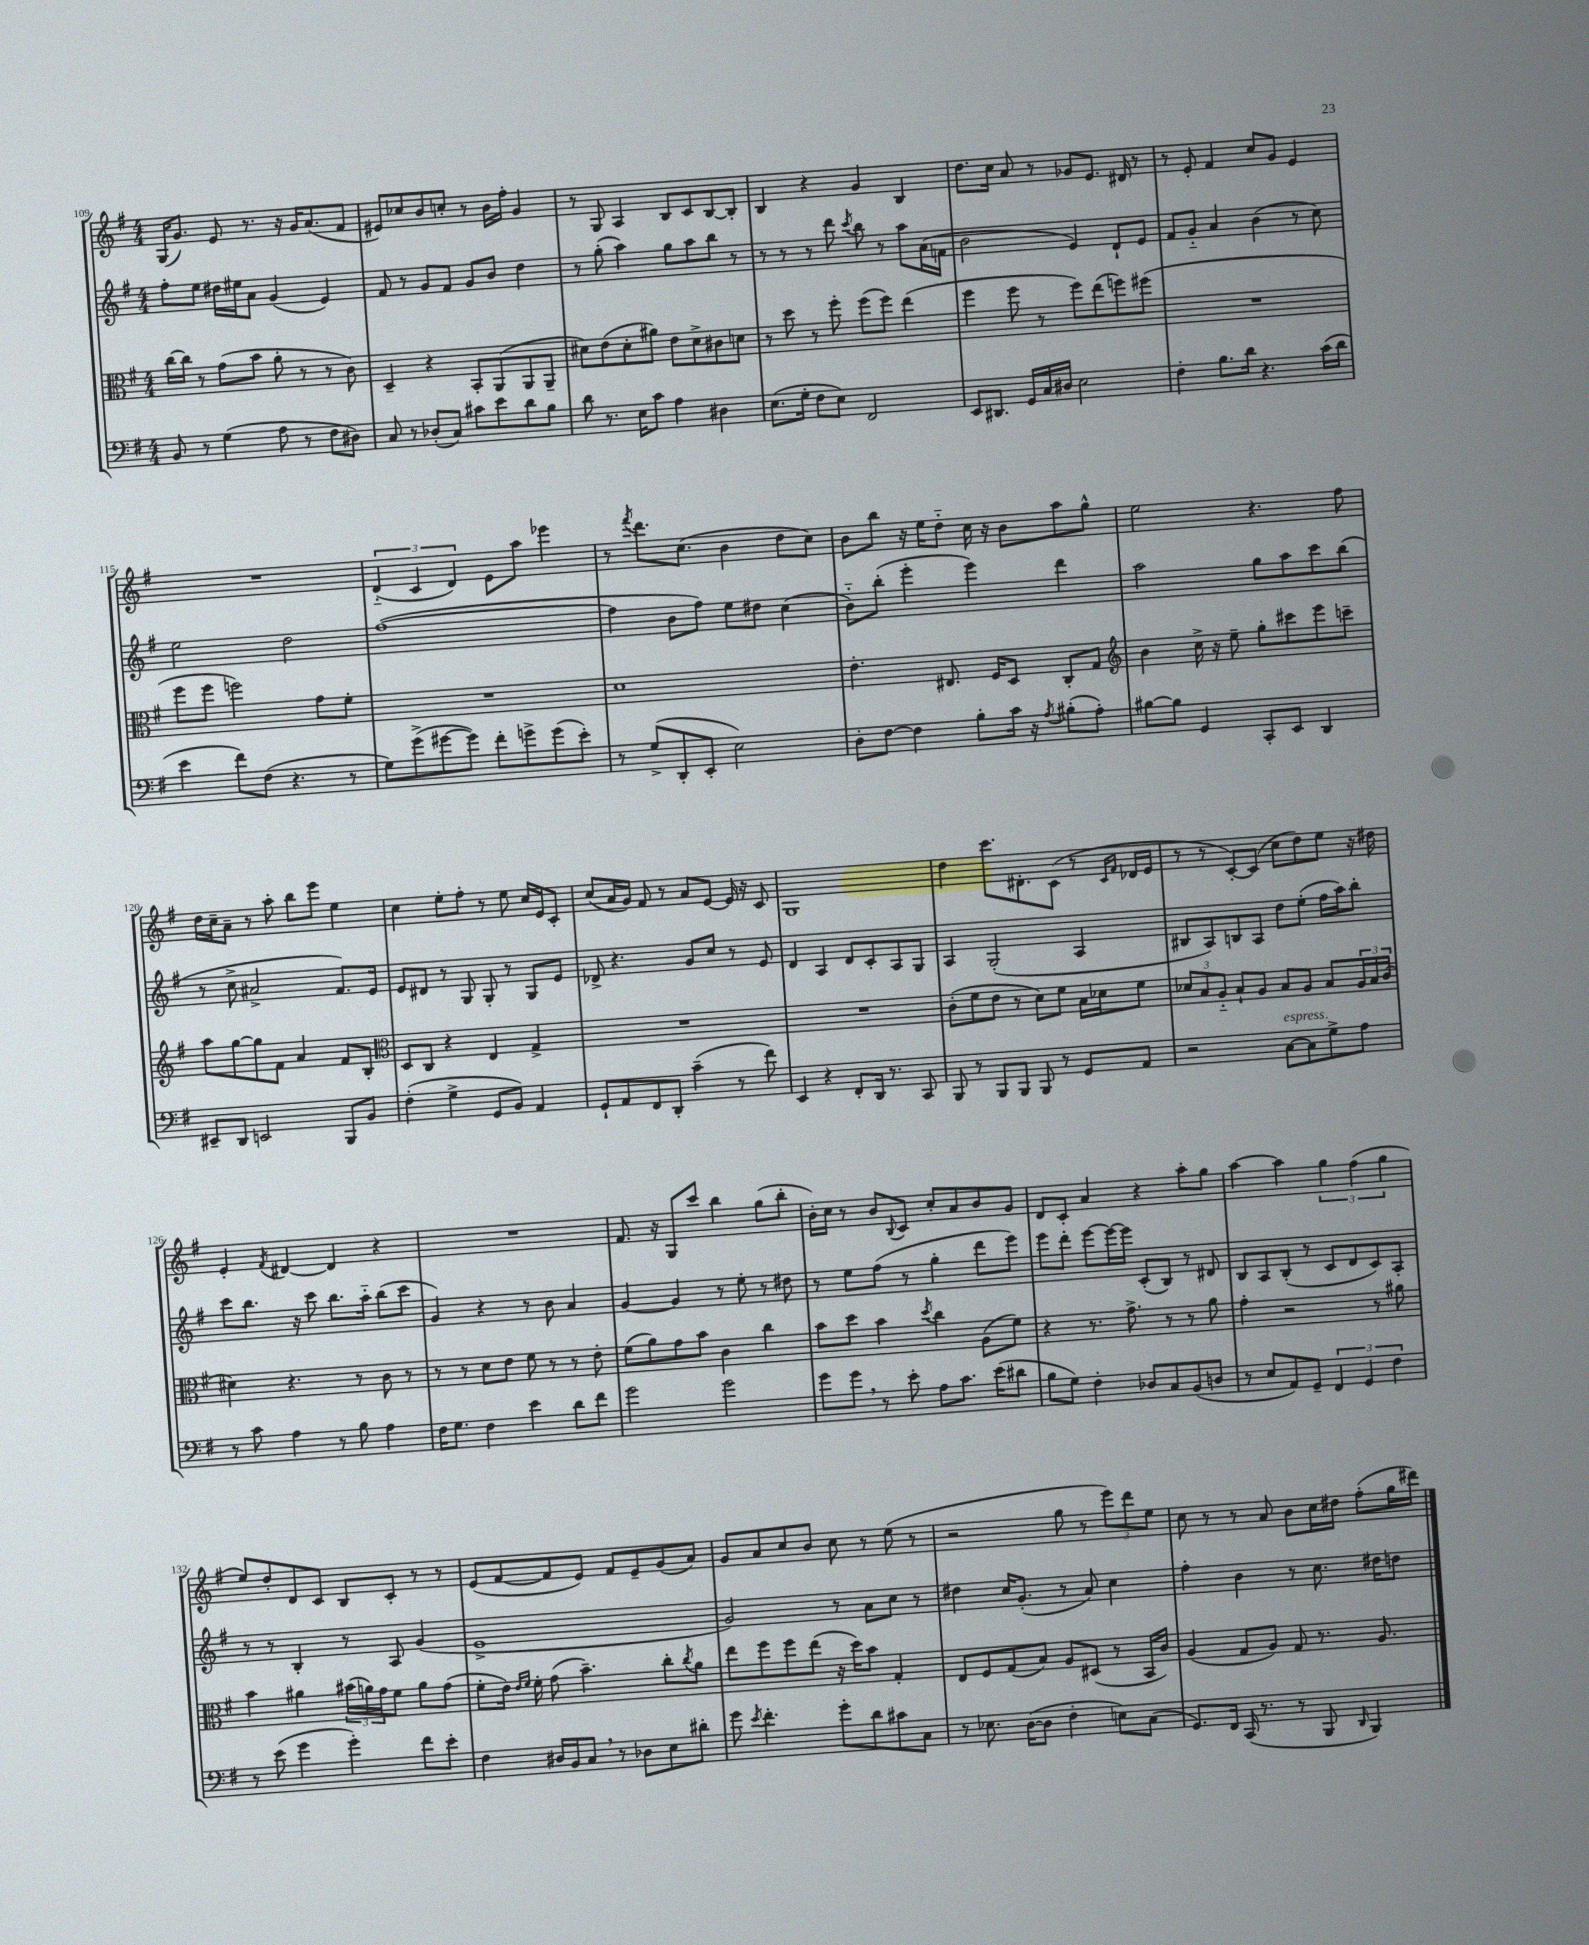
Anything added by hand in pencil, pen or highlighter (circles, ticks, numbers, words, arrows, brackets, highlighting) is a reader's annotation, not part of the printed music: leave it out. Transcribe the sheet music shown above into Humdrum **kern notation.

**kern	**kern	**kern	**kern
*staff4	*staff3	*staff2	*staff1
*clefF4	*clefC3	*clefG2	*clefG2
*k[f#]	*k[f#]	*k[f#]	*k[f#]
*M4/4	*M4/4	*M4/4	*M4/4
8BB/	[16cc\LL	8ff#'\L	(16G/LK
.	16cc\]JJ	.	8.g/J)
8r	8r	8ee\J	.
(4G\	(8g\L	16dd#\LL	8e/
.	.	16ee#\J	.
.	8b\J	8a\J	8.r
8A\	8a'\	(4g/	.
.	.	.	16r
8r	8r	.	16g/LK
.	.	.	(8.a/
8F#\L	8r	4e/)	.
8D#\J)	8c\)	.	8f#/J
=	=	=	=
8C/	4D~/	8f#/	8e#/L)
8r	.	8r	8cc-/
(8D-'/L	4r	8g/L	8b/
8C/J)	.	8f#/J	8cc'/J
8c#\L	8BB'/L	8g/L	8r
8e\	(8AA/	8b/J	16b\LL
.	.	.	16ff#'\JJ
8d\	8AA/	4dd\	4g/
8B\J	8AA~/J	.	.
=	=	=	=
8d\	8d#\L)	8r	8r
8.r	(8e\	(8gg'\	8G/
.	8d#'\	4aa\)	4A/
16E\LK	.	.	.
8c\J	8a#\J)	.	.
4A\	8e\L	8gg\L	8B/L
.	8d#^\	8aa\	8c/
4D#\	8c#\	8bb\J	[8B/
.	8d\J	8r	8B'/]J
=	=	=	=
(8.E\L	8r	8r	4B/
.	8dd\	8r	.
16G'\Jk	.	.	.
8F#\L	8r	8r	4r
8E\J)	8ff#'\	8ddd\	.
.	.	8qccc/	.
2FF#/	(8ff#\L	8bb\	4g/
.	8ff#\J)	8r	.
.	(4ee\	8aa\L	4B/
.	.	(16a\L	.
.	.	16f\JJ	.
=	=	=	=
8EE/L	4ff#\	2b\	8.dd\L
8.DD#/J	.	.	.
.	.	.	16cc\Jk
.	8ff#\	.	8a/
16GG/LL	.	.	.
16C/	8r	.	8r
16D#/JJ	.	.	.
2E\	8ff#\L)	4e/)	8g-/L
.	(8ee\	.	8.e/J
.	8ff\)	8d`/L	.
.	.	.	16d#/
.	(8ff#\J	8e/J	8r
=	=	=	=
4F#'\	1r	8f#/L	8r
.	.	8g'~/J	8e'/
8.B\L	.	4a/	4f#/
16d\Jk	.	.	.
4.r	.	(4b\	8cc/L
.	.	.	8g/J
.	.	8r	4e/
(16c\LL	.	8cc\)	.
16d\JJ	.	.	.
=	=	=	=
4e\	8ff#\L	2ee\	1r
.	8ff#\J	.	.
8f#\L)	2ff\)	.	.
(8F#\J	.	.	.
4.r	.	2dd\	.
.	8g\L	.	.
8r	8f#'\J	.	.
=	=	=	=
8G\L)	1r	([1ff#	(6d'~/
(8g^\	.	.	.
.	.	.	6c/
[8g#\	.	.	.
.	.	.	6d/)
8g#\]J)	.	.	.
8f#'\L	.	.	8e\L
8g^\	.	.	8aa\J
(8g\	.	.	4eee-\
8e'\J)	.	.	.
=	=	=	=
8r	1d	4ff#\]	8r
.	.	.	8qfff#/
(8G^/L	.	.	8.ddd\L
8DD'/	.	8b\L	.
.	.	.	(8.cc\J
8EE'/J	.	8ff#\J)	.
2E\)	.	8ee\L	4b\
.	.	8dd#\J	.
.	.	(4cc\	8dd\L
.	.	.	8cc\J)
=	=	=	=
8D'\L	4.e'\	8b'~\L)	8b\L
[8F#\J	.	(8bb'\J	8bb\J
4F#\]	.	4eee'\	16r
.	.	.	16ee\LK
.	8.E#/	.	8dd'~\J
8B'\L	.	4eee\)	16cc\
.	16F#/LK	.	16r
16c\Jk	8D/J	.	8b\L
16r	.	.	.
8qA/	.	.	.
(8B#'\L	8C'/L	4ddd\	8aa\
8A'\J)	8G/J	.	8gg^^\J
=	=	=	=
*	*clefG2	*	*
[8B#\L	4b\	2aa\	2ee\
8B#\]J	.	.	.
4GG/	16cc^\	.	.
.	16r	.	.
.	8ee~\	.	.
8CC'/L	8gg'\L	8gg\L	4.r
8EE/J	8ccc#\	8aa\	.
4DD/	8eee\	8ccc\	.
.	8ccc~\J	(8bb\J	8ff#\
=	=	=	=
8EE#~/L	8aa\L	8r	16dd\LL
.	.	.	16cc~\J
8DD/J	[8gg\	8cc^\	8a~\J
2EE/	8gg\]	2a#^/	8r
.	8f#\J	.	8aa'\
.	4a/	.	8bb\L
.	.	.	8eee\J
8BBB/L	8f#/L	8.f#/L)	4ee\
8BB/J	8B'/J	.	.
.	.	16e/Jk	.
=	=	=	=
*	*clefC3	*	*
(4F#'\	8D/L	8e/L	4cc\
.	8C/J	8d#/J	.
4G^\	4r	8r	8ee'\L
.	.	8G/	8ff#'\J
8GG/L	4E/	8G'/	8r
8BB/J)	.	8r	8ee\
4AA/	4G^/	8G/L	16cc/LL
.	.	.	16e/J
.	.	8e/J	8c'/J
=	=	=	=
8GG`/L	1r	8d-^/	(8cc/L
8AA/	.	4.r	16a/L
.	.	.	16g/JJ)
8FF#/	.	.	8f#/
8DD'/J	.	.	8r
(4c~\	.	8g/L	8a/L
.	.	8cc/J	[8e/J
8r	.	8r	16e/]
.	.	.	16r
8f#\)	.	8e/	8c/
=	=	=	=
4EE/	1r	4d/	1G
4r	.	4A/	.
8FF#'/L	.	8d/L	.
16DD/Jk	.	8c'/	.
8.r	.	.	.
.	.	8A/	.
8CC/	.	8G/J	.
=	=	=	=
8BBB/	(8c'\L	4A/	4dd\
8r	8f#\	.	.
8BBB/L	8e\J	(2G'/	8.ccc\L
8BBB/J	8r	.	.
.	.	.	8.d#'\
8BBB/	8d\L)	.	.
8r	8f#\J	.	(8c\J
8GG/L	16B\LL	4A/	8r
.	16d-\J	.	.
.	.	.	16qqc/LL
.	.	.	16qqf#/JJ
8AA/J	8f#\J	.	16d-/LL
.	.	.	16e/JJ
=	=	=	=
2r	12d-/L	8B#/L	8r
.	12B/	.	.
.	.	8A/)	8r
.	12A'~/J	.	.
.	8B`/L	8B/	[8c'/L)
.	8A/J	8A/J	(8c/]J
[8C\L	8B/L	8dd\L	8cc\L
8C\]	8A/J	(8ee'\J	8dd\)
8G^\	8B/L	16ff#\LL	8ee\J
.	.	16aa\J)	.
8A\J	24A/L	8bb'\J	16r
.	24B/	.	.
.	.	.	16dd#\
.	(24c/JJ	.	.
=	=	=	=
8r	4d#\)	8ccc\L	4e'/
8c\	.	8.bb\J	.
.	.	.	8qf#/
4A\	4.r	.	[4d#/
.	.	16r	.
.	.	8ccc\	.
8r	.	8.bb\L	4d#/]
8B\	8r	.	.
.	.	16aa'~\Jk	.
4A\	8c\	(8bb\L	4r
.	8r	8ccc\J	.
=	=	=	=
16F#\LK	8r	4g/)	1r
8.G\J	.	.	.
.	8r	.	.
4F#\	8d\L	4r	.
.	8e\J	.	.
4e\	8f#\	8r	.
.	8r	8b\	.
8d\L	8r	4a/	.
8f#\J	8e'\	.	.
=	=	=	=
2g\	(8f#\L	[4g/	8.f#/
.	8a\)	.	.
.	.	.	16r
.	8g\	4g/]	8G/L
.	8b\J	.	8ccc/J
2g\	4c\	8r	4bb\
.	.	8ee'\	.
.	4cc\	8r	(8gg\L
.	.	8dd#\	8bb'\J
=	=	=	=
8g\L	8b\L	8r	16b'\LL)
.	.	.	16cc\JJ
8g\J	8dd\J	8ee\L	8r
8r	4b\	(8ff#\J	8b/L
.	.	.	8qqB/
8e'\	.	8r	8c/J
.	8qdd/	.	.
8A\L	4cc\	4gg'\	8cc'/L
8.c\J	.	.	8a/
.	(8A\L	8ddd\L	8b/
(16e\LK	.	.	.
8d#\J	8f#\J)	8eee\J)	8g/J
=	=	=	=
8B\L	4r	8eee\L	8d/L
8G\J)	.	8ddd'\J	8c'/J
4F#'\	8.r	[8eee\L	4a/
.	.	16eee\_L	.
.	8.g^\	16eee\]JJ	.
8D-/L	.	(8c'/L	4r
8C/	8r	8B/J)	.
(8BB/	8r	8r	8aa'\L
8D/J	8a\	8d#/	8gg\J
=	=	=	=
8r	4g'\	8B/L	[4aa\
8E/L	.	8A/	.
8AA/)	2r	(8B'/J	4aa\]
8GG~/J	.	8r	.
6FF#/	.	8c/L	6gg\
.	.	8d/	.
6GG/	.	.	(6ff#\
.	8r	8c/)	.
6F#\	.	.	6gg\
.	8a#\	8A'/J	.
=	=	=	=
8r	4b\	8r	8ee/L)
(8e\	.	8r	8dd'/
4g\	4a#\	4B'/	8d/
.	.	.	8c/J
4g'\)	(24b#\LL	8r	8B/L
.	24a\)	.	.
.	24g\J	.	.
.	8f#\J	8A/	8c'/J
8f#\L	8a\L	(4g/	8r
8e'\J	(8g\J	.	8r
=	=	=	=
4F#\	8f#'\L	1e^	(8e/L
.	16e\Jk)	.	[8f#/
.	16qqe/LL	.	.
.	16qqf#/JJ	.	.
.	16f#'\	.	.
16D#/LL	(8g\	.	8f#/]
16BB/J	.	.	.
8C/J	4.b~\)	.	8e/J)
8r	.	.	8f#/L
8D-\L	.	.	8e~/
8E\	8cc'\L	.	(8g/
.	8qcc/	.	.
8d#'\J	8a\J	.	8a/J)
=	=	=	=
8g\	8ee\L	2g/)	8g/L
8qe/	.	.	.
4.f#'\	8ff#\	.	8a/
.	8ff#\	.	8cc/
.	(8ee\J	.	8b/J
8g'\L	16r	8r	8cc\
.	16dd\LK)	.	.
8d\	8b\J	8a\L	8r
8c#\	4G'/	8cc\J	(8ee\
8C\J	.	8r	8r
=	=	=	=
8r	8E/L	4dd#\	2r
8.E-\	8F#/	.	.
.	(8G/	16cc/LK	.
([16D\LK	.	(8.g'/J	.
8D\]J	8B/J)	.	.
4F#'\	8A/L	8r	8gg\
.	(8D#/J	8a/)	8r
8E\L)	8r	4cc\	12eee\L)
.	.	.	12ddd\
(8C\J	16BB/LL	.	.
.	.	.	12ee\J
.	16c/JJ)	.	.
=	=	=	=
8.GG/L)	(4A/	4ff#'\	8cc\
.	.	.	8r
16FF#/Jk	.	.	.
(16CC/	8G/L	4b\	8r
8.r	.	.	.
.	8A/J)	.	8a/
8r	8G/	8r	8b\L
8BBB/	8.r	8.cc\	16cc\L
.	.	.	16dd#\JJ
16qqDD/	.	.	.
4BBB/)	.	.	(8ff#'\L
.	8.A/	16dd#\LK	.
.	.	8dd\J	16gg\L
.	.	.	16ddd#\JJ)
==	==	==	==
*-	*-	*-	*-
